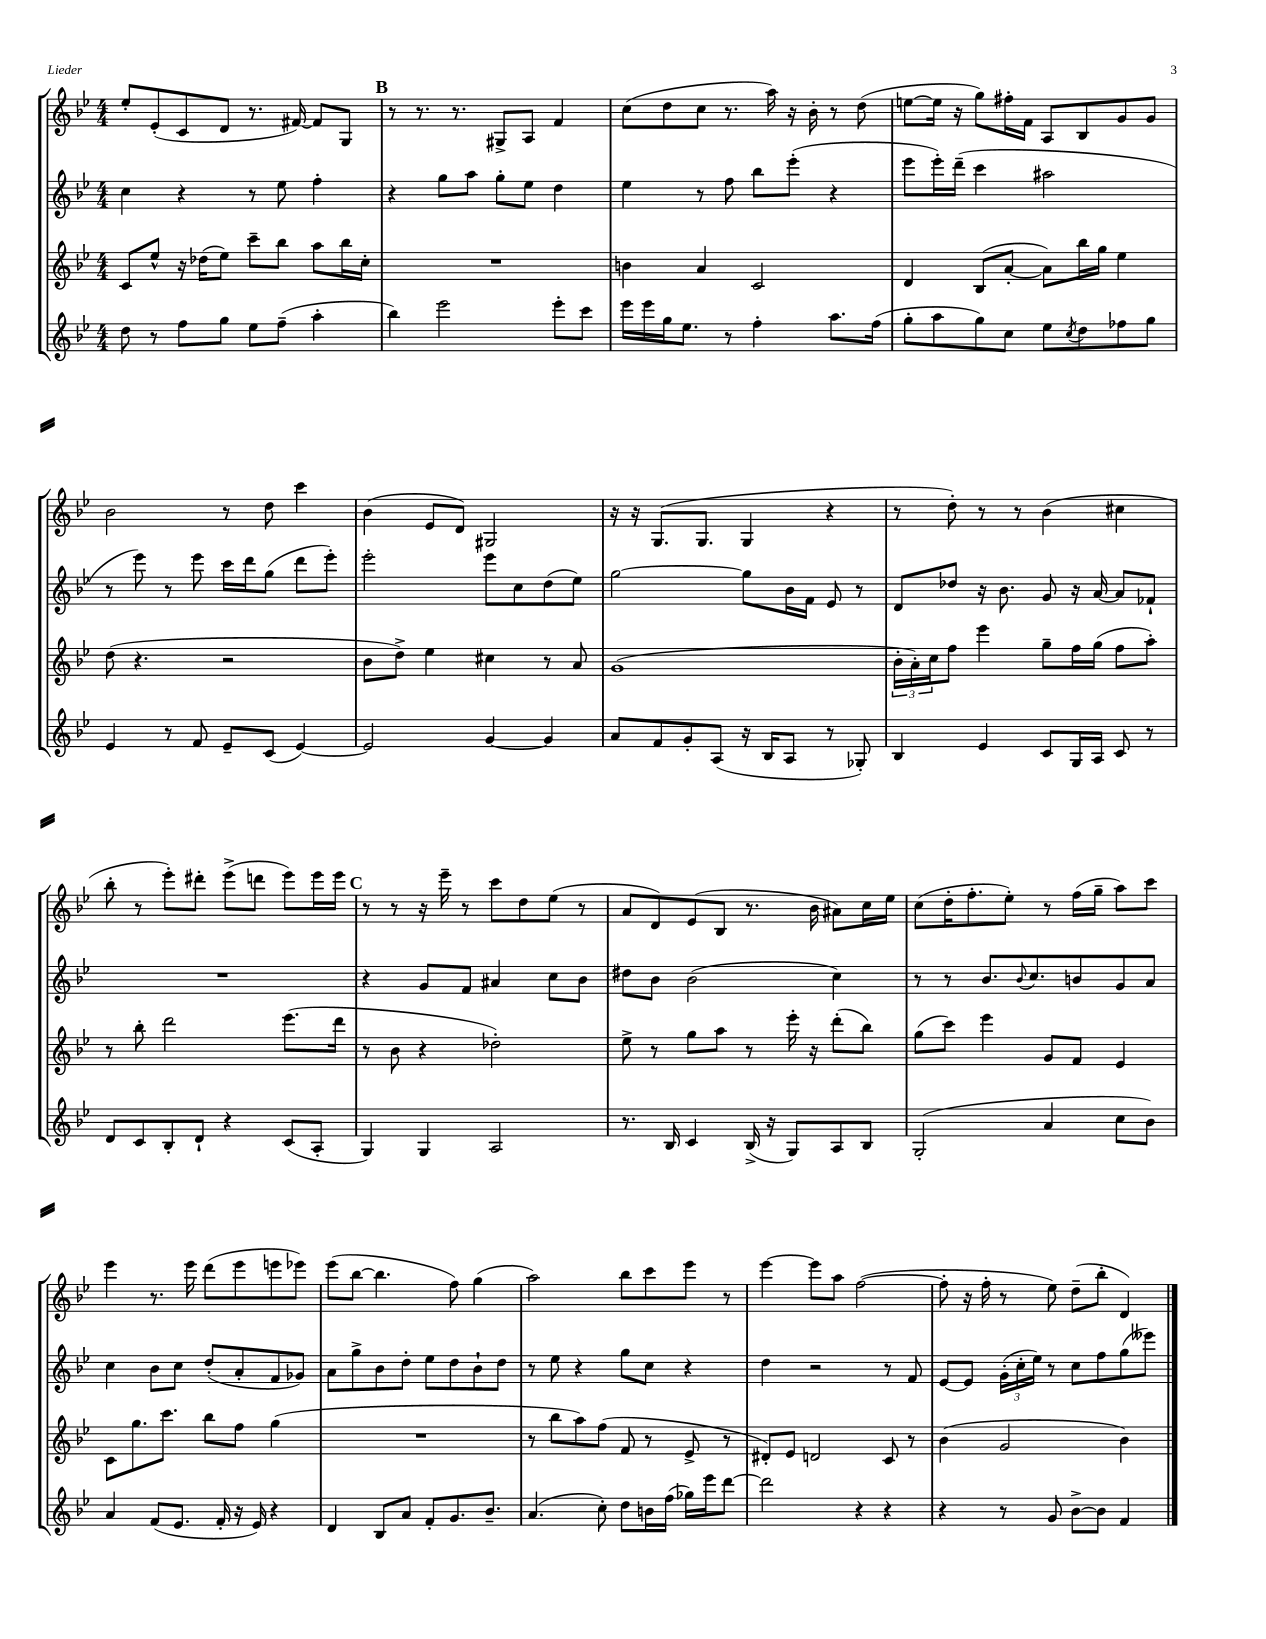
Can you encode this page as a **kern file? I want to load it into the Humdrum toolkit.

**kern	**kern	**kern	**kern
*staff4	*staff3	*staff2	*staff1
*clefG2	*clefG2	*clefG2	*clefG2
*k[b-e-]	*k[b-e-]	*k[b-e-]	*k[b-e-]
*M4/4	*M4/4	*M4/4	*M4/4
8dd	8c	4cc	8ee-'
8r	8ee-^^	.	(8e-'
8ff	16r	4r	8c
.	(16dd-	.	.
8gg	8ee-)	.	8d
8ee-	8ccc~	8r	8.r
(8ff~	8bb-	8ee-	.
.	.	.	[16f#)
4aa'	8aa	4ff'	8f#]
.	16bb-	.	8G
.	16cc'	.	.
=	=	=	=
4bb-)	1r	4r	8r
.	.	.	8.r
2eee-	.	8gg	.
.	.	.	8.r
.	.	8aa	.
.	.	8gg'	8G#^
.	.	8ee-	8A
8eee-'	.	4dd	4f
8ccc	.	.	.
=	=	=	=
16eee-	4b	4ee-	(8cc
16eee-	.	.	.
16gg	.	.	8dd
8.ee-	.	.	.
.	4a	8r	8cc
8r	.	8ff	8.r
4ff'	2c	8bb-	.
.	.	.	16aa)
.	.	(8eee-'	16r
.	.	.	16b-'
8.aa	.	4r	8r
.	.	.	(8dd
(16ff	.	.	.
=	=	=	=
8gg'	4d	8eee-	[8ee
8aa	.	16eee-')	16ee]
.	.	(16ddd~	16r
8gg)	(8B-	4ccc	8gg)
8cc	[8a'	.	16ff#'
.	.	.	16f
8ee-	8a])	2aa#	8A
8qcc	.	.	.
8dd	16bb-	.	8B-
.	16gg	.	.
8ff-	4ee-	.	8g
8gg	.	.	8g
=	=	=	=
4e-	(8dd	8r	2b-
.	4.r	8eee-)	.
8r	.	8r	.
8f	.	8eee-	.
8e-~	2r	16ccc	8r
.	.	16ddd	.
(8c	.	(8gg	8dd
[4e-)	.	8ddd	4ccc
.	.	8eee-')	.
=	=	=	=
2e-]	8b-	2eee-'	(4b-
.	8dd^)	.	.
.	4ee-	.	8e-
.	.	.	8d)
[4g	4cc#	8eee-	2G#
.	.	8cc	.
4g]	8r	(8dd	.
.	8a	8ee-)	.
=	=	=	=
8a	(1g	[2gg	16r
.	.	.	16r
8f	.	.	(8.G
8g'	.	.	.
.	.	.	8.G
(8A	.	.	.
16r	.	8gg]	4G
16B-	.	.	.
8A	.	16b-	.
.	.	16f	.
8r	.	8e-	4r
8G-')	.	8r	.
=	=	=	=
4B-	24b-'	8d	8r
.	24a')	.	.
.	24cc	.	.
.	8ff	8dd-	8dd')
4e-	4eee-	16r	8r
.	.	8.b-	.
.	.	.	8r
8c	8gg~	8g	(4b-
16G	16ff	16r	.
16A	(16gg	[16a	.
8c	8ff	8a]	4cc#
8r	8aa')	8f-`	.
=	=	=	=
8d	8r	1r	8bb-'
8c	8bb-'	.	8r
8B-'	2ddd	.	8eee-')
8d`	.	.	8ddd#'
4r	.	.	(8eee-^
.	.	.	8ddd
(8c	(8.eee-	.	8eee-)
8A'	.	.	16eee-
.	16ddd	.	16eee-
=	=	=	=
4G)	8r	4r	8r
.	8b-	.	8r
4G	4r	8g	16r
.	.	.	16eee-~
.	.	8f	8r
2A	2dd-')	4a#	8ccc
.	.	.	8dd
.	.	8cc	(8ee-
.	.	8b-	8r
=	=	=	=
8.r	8ee-^	8dd#	8a
.	8r	8b-	8d)
16B-	.	.	.
4c	8gg	(2b-	(8e-
.	8aa	.	8B-
(16B-^	8r	.	8.r
16r	.	.	.
8G)	16eee-'	.	.
.	16r	.	16b-
8A	(8ddd'	4cc)	8a#)
8B-	8bb-)	.	16cc
.	.	.	16ee-
=	=	=	=
(2G'	(8gg	8r	(8cc
.	8ccc)	8r	16dd'
.	.	.	8.ff'
.	4eee-	8.b-	.
.	.	.	8ee-')
.	.	8qqb-	.
.	.	8.cc	.
4a	8g	.	8r
.	8f	8b	(16ff
.	.	.	16gg~
8cc	4e-	8g	8aa)
8b-)	.	8a	8ccc
=	=	=	=
4a	8c	4cc	4eee-
.	8.gg	.	.
(8f	.	8b-	8.r
.	8.ccc	.	.
8.e-	.	8cc	.
.	.	.	16eee-
.	8bb-	(8dd'	(8ddd
16f'	.	.	.
16r	8ff	8a'	8eee-
16e-)	.	.	.
4r	(4gg	8f	8eee
.	.	8g-)	8eee-)
=	=	=	=
4d	1r	8a	(8eee-
.	.	8gg^	[8bb-
8B-	.	8b-	4.bb-]
8a	.	8dd'	.
8f'	.	8ee-	.
8.g	.	8dd	8ff)
.	.	8b-`	(4gg
8.b-~	.	.	.
.	.	8dd	.
=	=	=	=
(4.a	8r	8r	2aa)
.	8bb-	8ee-	.
.	8aa)	4r	.
8cc')	(8ff	.	.
8dd	8f	8gg	8bb-
16b	8r	8cc	8ccc
(16ff	.	.	.
16gg-)	8e-^	4r	8eee-
16eee-	.	.	.
[8ddd	8r	.	8r
=	=	=	=
2ddd]	8d#')	4dd	[4eee-
.	8e-	.	.
.	2d	2r	8eee-]
.	.	.	8aa
4r	.	.	([2ff
4r	8c	8r	.
.	8r	8f	.
=	=	=	=
4r	(4b-	[8e-	8ff']
.	.	8e-]	16r
.	.	.	16ff'
8r	2g	(24g'	8r
.	.	24cc'	.
.	.	24ee-)	.
8g	.	8r	8ee-)
[8b-^	.	8cc	(8dd~
8b-]	.	8ff	8bb-'
4f	4b-)	(8gg	4d)
.	.	8eee--)	.
==	==	==	==
*-	*-	*-	*-
